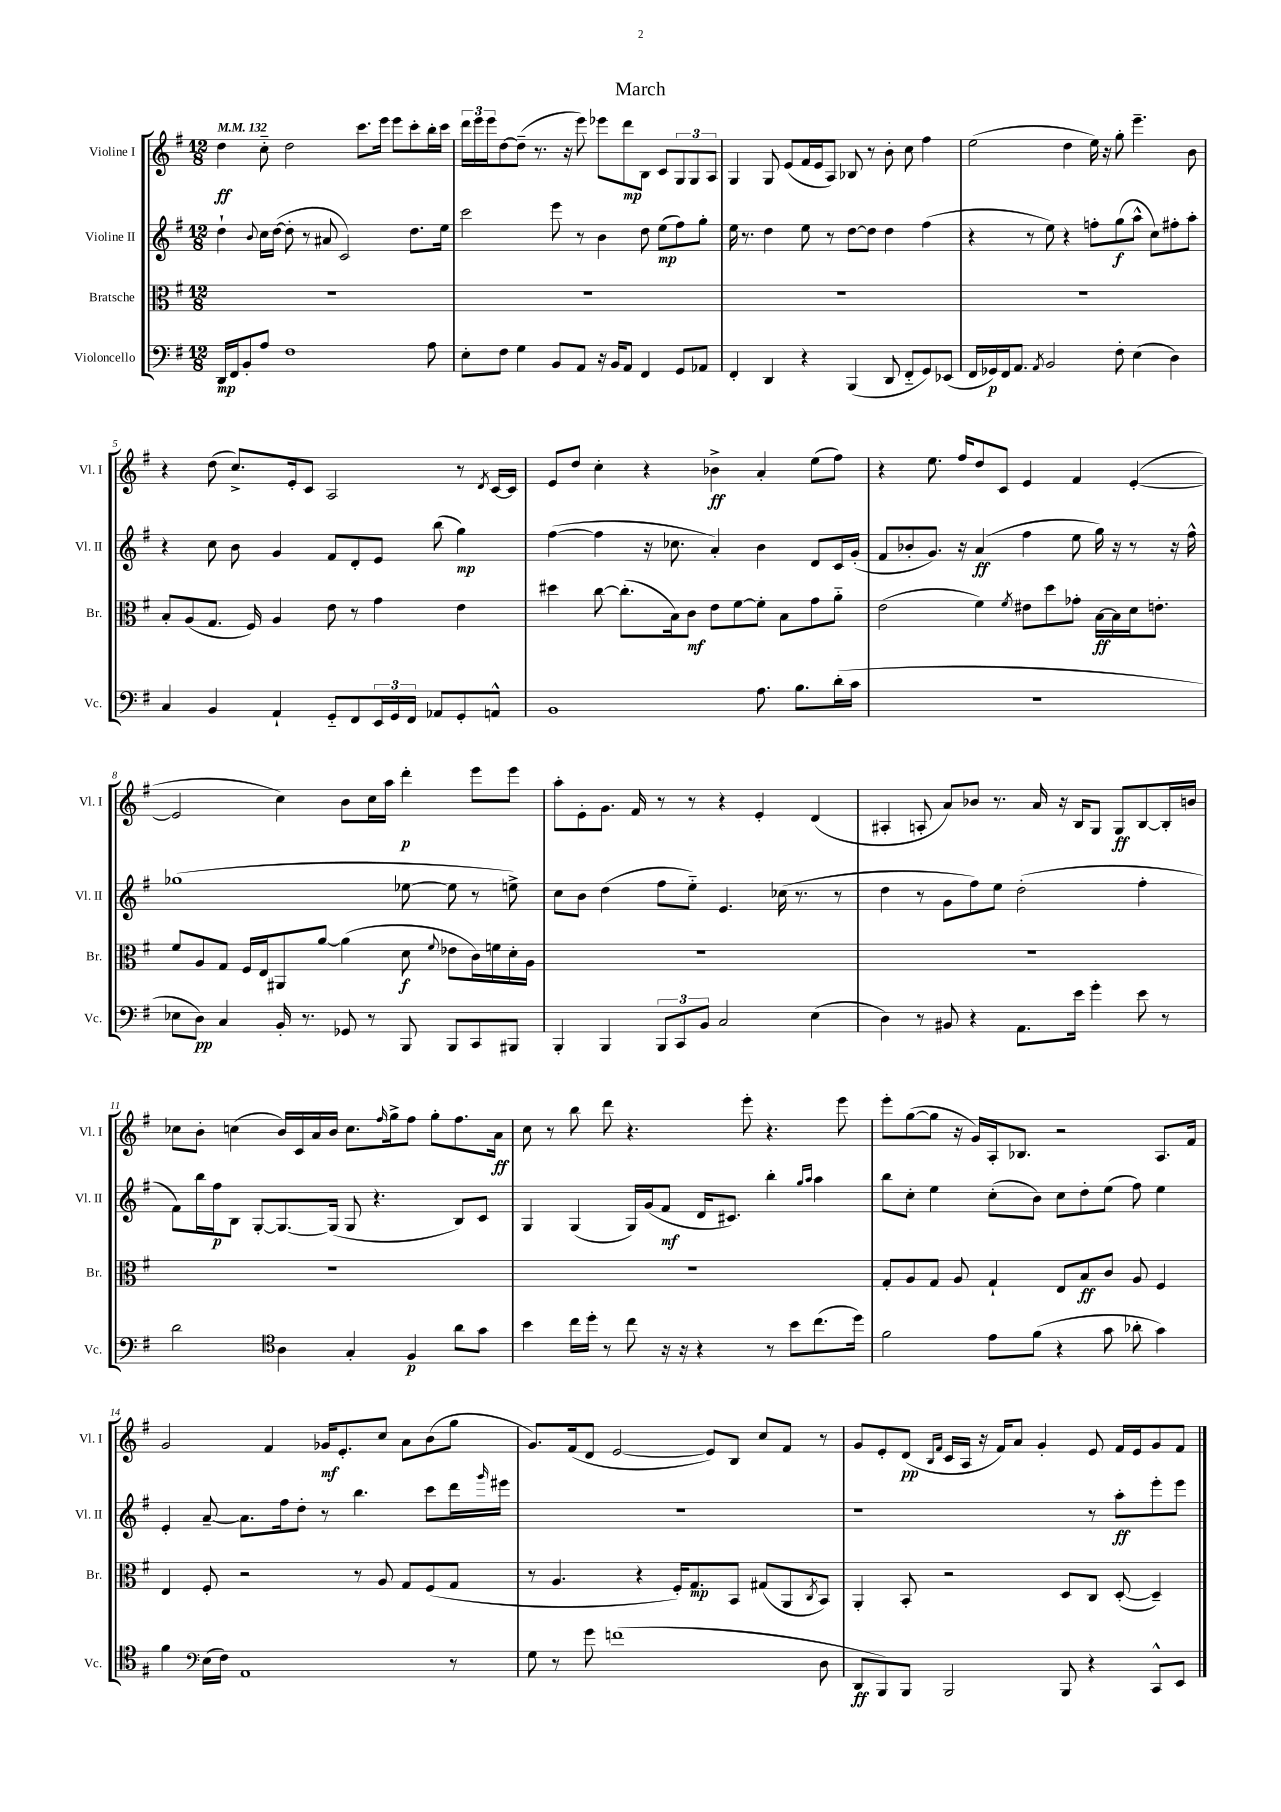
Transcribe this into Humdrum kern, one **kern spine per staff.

**kern	**dynam	**kern	**dynam	**kern	**dynam	**kern	**dynam
*part4	*part4	*part3	*part3	*part2	*part2	*part1	*part1
*staff4	*staff4	*staff3	*staff3	*staff2	*staff2	*staff1	*staff1
*I"Violoncello	*	*I"Bratsche	*	*I"Violine II	*	*I"Violine I	*
*I'Vc.	*	*I'Br.	*	*I'Vl. II	*	*I'Vl. I	*
*clefF4	*	*clefC3	*	*clefG2	*	*clefG2	*
*k[f#]	*	*k[f#]	*	*k[f#]	*	*k[f#]	*
*M12/8	*	*M12/8	*	*M12/8	*	*M12/8	*
*MM132	*	*MM132	*	*MM132	*	*MM132	*
=1	=1	=1	=1	=1	=1	=1	=1
16DD/LL	mp	1.r	.	4dd`\	.	4dd\	ff
16FF#/J	.	.	.	.	.	.	.
8BB'/	.	.	.	.	.	.	.
.	.	.	.	8qqb/	.	.	.
8A/J	.	.	.	16cc\LL	.	8cc\	.
.	.	.	.	([16dd\JJ	.	.	.
1F#	.	.	.	8dd'\]	.	2dd\	.
.	.	.	.	8r	.	.	.
.	.	.	.	8a#X/	.	.	.
.	.	.	.	2c/)	.	.	.
.	.	.	.	.	.	8.ccc\L	.
.	.	.	.	.	.	16eee\Jk	.
.	.	.	.	.	.	8eee\L	.
.	.	.	.	8.dd\L	.	8ccc'\	.
8A\	.	.	.	.	.	16bb'\L	.
.	.	.	.	16ee\Jk	.	16ccc\JJ	.
=2	=2	=2	=2	=2	=2	=2	=2
8E'\L	.	1.r	.	2ccc\	.	24ddd\LL	.
.	.	.	.	.	.	24eee\	.
.	.	.	.	.	.	24eee\J	.
8F#\J	.	.	.	.	.	[8dd\	.
4G\	.	.	.	.	.	(8dd~\J]	.
.	.	.	.	.	.	8.r	.
8BB/L	.	.	.	8eee\	.	.	.
.	.	.	.	.	.	16r	.
8AA/J	.	.	.	8r	.	8eee\)	.
16r	.	.	.	4b\	.	8eee-X\L	.
16BB/KL	.	.	.	.	.	.	.
8AA/J	.	.	.	.	.	8ddd\	mp
4FF#/	.	.	.	8dd\	.	8B\J	.
.	.	.	.	(8ee\L	mp	8c/L	.
8GG/L	.	.	.	8ff#\)	.	12G/	.
.	.	.	.	.	.	12G/	.
8AA-X/J	.	.	.	8gg'\J	.	.	.
.	.	.	.	.	.	12A/J	.
=3	=3	=3	=3	=3	=3	=3	=3
4FF#'/	.	1.r	.	16ee\	.	4G/	.
.	.	.	.	8.r	.	.	.
4DD/	.	.	.	4dd\	.	8G/	.
.	.	.	.	.	.	(8e/L	.
4r	.	.	.	8ee\	.	16f#/L	.
.	.	.	.	.	.	16e/J	.
.	.	.	.	8r	.	8A/J)	.
(4BBB/	.	.	.	[8dd\L	.	8B-X/	.
.	.	.	.	8dd\J]	.	8r	.
8DD/	.	.	.	4dd\	.	8b'\	.
8FF#/L	.	.	.	.	.	8cc\	.
8GG/)	.	.	.	(4ff#\	.	4ff#\	.
(8EE-X/J	.	.	.	.	.	.	.
=4	=4	=4	=4	=4	=4	=4	=4
16FF#/LL	.	1.r	.	4r	.	(2ee\	.
16GG-X/)	p	.	.	.	.	.	.
16FF#/J	.	.	.	.	.	.	.
8.AA/J	.	.	.	.	.	.	.
.	.	.	.	8r	.	.	.
8qAA/	.	.	.	.	.	.	.
2BB/	.	.	.	8ee\)	.	.	.
.	.	.	.	4r	.	4dd\	.
.	.	.	.	8ffn'\L	.	16ee\)	.
.	.	.	.	.	.	16r	.
8F#'\	.	.	.	(8gg\	f	8gg'\	.
(4E\	.	.	.	8aa^^\J	.	4.eee~\	.
.	.	.	.	8cc\L)	.	.	.
4D\)	.	.	.	8ff#X'\	.	.	.
.	.	.	.	8aa'\J	.	8b\	.
!!LO:LB:g=z
=5	=5	=5	=5	=5	=5	=5	=5
4C/	.	8B'/L	.	4r	.	4r	.
.	.	(8A/	.	.	.	.	.
4BB/	.	8.G/J	.	8cc\	.	(8dd\	.
.	.	.	.	8b\	.	8.cc^/L)	.
.	.	16F#/)	.	.	.	.	.
4AA`/	.	4A/	.	4g/	.	.	.
.	.	.	.	.	.	16e'/k	.
.	.	.	.	.	.	8c/J	.
8GG/L	.	8e\	.	8f#/L	.	2A/	.
8FF#/	.	8r	.	8d'/	.	.	.
24EE/L	.	4g\	.	8e/J	.	.	.
24GG/	.	.	.	.	.	.	.
24FF#/JJ	.	.	.	.	.	.	.
8AA-X/L	.	.	.	(8bb\	.	.	.
8GG'/	.	4e\	.	4gg\)	mp	8r	.
.	.	.	.	.	.	8qd/	.
8AAn^^/J	.	.	.	.	.	[16c/LL	.
.	.	.	.	.	.	16c/JJ]	.
=6	=6	=6	=6	=6	=6	=6	=6
1BB	.	4dd#X\	.	([4ff#\	.	8e/L	.
.	.	.	.	.	.	8dd/J	.
.	.	[8cc\	.	4ff#\]	.	4cc'\	.
.	.	(8.cc'\L]	.	.	.	.	.
.	.	.	.	16r	.	4r	.
.	.	16B\k)	.	8.cc-X\	.	.	.
.	.	8c\J	mf	.	.	.	.
.	.	8e\L	.	4a'/)	.	4b-X^\	ff
.	.	[8f#\	.	.	.	.	.
8.A\	.	8f#'\J]	.	4b\	.	4a'/	.
.	.	8B\L	.	.	.	.	.
8.B\L	.	.	.	.	.	.	.
.	.	8g\	.	8d/L	.	(8ee\L	.
(16d'\L	.	8a\J	.	16c/L	.	8ff#\J)	.
16c\JJ	.	.	.	(16g'/JJ	.	.	.
=7	=7	=7	=7	=7	=7	=7	=7
1.r	.	(2e\	.	8f#/L	.	4r	.
.	.	.	.	8b-X'/	.	.	.
.	.	.	.	8.g/J)	.	8.ee\	.
.	.	.	.	16r	.	16ff#/KL	.
.	.	4f#\)	.	(4a/	ff	8dd/	.
.	.	.	.	.	.	8c/J	.
.	.	8qf#/	.	.	.	.	.
.	.	8e#X\L	.	4ff#\	.	4e/	.
.	.	8dd\	.	.	.	.	.
.	.	8g-X'\J	.	8ee\	.	4f#/	.
.	.	[16B\LL	ff	16gg\)	.	.	.
.	.	16B\]	.	16r	.	.	.
.	.	16d\J	.	8r	.	([4e'/	.
.	.	8.en'\J	.	.	.	.	.
.	.	.	.	16r	.	.	.
.	.	.	.	16ff#^^\	.	.	.
!!LO:LB:g=z
=8	=8	=8	=8	=8	=8	=8	=8
8E-X\L	.	8f#/L	.	(1gg-X	.	2e/]	.
8D\J)	pp	8A/	.	.	.	.	.
4C/	.	8G/J	.	.	.	.	.
.	.	16F#/LL	.	.	.	.	.
.	.	16E/J	.	.	.	.	.
16BB'/	.	8AA#X/	.	.	.	4cc\)	.
8.r	.	.	.	.	.	.	.
.	.	[8a/J	.	.	.	.	.
8GG-X/	.	(4a\]	.	.	.	8b\L	.
8r	.	.	.	.	.	16cc\L	.
.	.	.	.	.	.	16aa\JJ	.
8BBB/	.	8d\	f	[8ee-X\	.	4ddd'\	p
.	.	8qqf#/	.	.	.	.	.
8BBB/L	.	8e-X\L	.	8ee-\]	.	.	.
8CC/	.	16c\L)	.	8r	.	8eee\L	.
.	.	16fn\	.	.	.	.	.
8BBB#X/J	.	16d'\	.	8een^\)	.	8eee\J	.
.	.	16A\JJ	.	.	.	.	.
=9	=9	=9	=9	=9	=9	=9	=9
4BBB'/	.	1.r	.	8cc\L	.	8aa'\L	.
.	.	.	.	8b\J	.	8e'\	.
4BBB/	.	.	.	(4dd\	.	8.g\J	.
.	.	.	.	.	.	16f#/	.
12BBB/L	.	.	.	8ff#\L	.	8r	.
12CC/	.	.	.	.	.	.	.
.	.	.	.	8ee\J)	.	8r	.
12BB/J	.	.	.	.	.	.	.
2C/	.	.	.	4.e/	.	4r	.
.	.	.	.	.	.	4e'/	.
.	.	.	.	(16cc-X\	.	.	.
.	.	.	.	8.r	.	.	.
(4E\	.	.	.	.	.	(4d/	.
.	.	.	.	8r	.	.	.
=10	=10	=10	=10	=10	=10	=10	=10
4D\)	.	1.r	.	4dd\	.	4A#X'/	.
8r	.	.	.	8r	.	8An'/	.
8BB#X/	.	.	.	8g\L	.	8a/L)	.
4r	.	.	.	8ff#\)	.	8b-X/J	.
.	.	.	.	8ee\J	.	8.r	.
8.AA\L	.	.	.	(2dd'\	.	.	.
.	.	.	.	.	.	16a/	.
.	.	.	.	.	.	16r	.
16e\Jk	.	.	.	.	.	16B/KL	.
4g'\	.	.	.	.	.	8G/J	.
.	.	.	.	.	.	8G/L	ff
8e\	.	.	.	4ff#'\	.	[8B/	.
8r	.	.	.	.	.	16B'/L]	.
.	.	.	.	.	.	16bn/JJ	.
!!LO:LB:g=z
=11	=11	=11	=11	=11	=11	=11	=11
2d\	.	1.r	.	8f#\L)	.	8cc-X\L	.
.	.	.	.	16bb\L	.	8b'\J	.
.	.	.	.	16ff#\J	p	.	.
.	.	.	.	8B\J	.	(4ccn\	.
.	.	.	.	[8G'/L	.	.	.
*clefC4	*	*	*	*	*	*	*
4A\	.	.	.	8.G/_	.	16b/LL)	.
.	.	.	.	.	.	16c/	.
.	.	.	.	.	.	16a/	.
.	.	.	.	(16G/Jk]	.	16b/JJ	.
4G'/	.	.	.	8G/	.	8.cc\L	.
.	.	.	.	4.r	.	.	.
.	.	.	.	.	.	16qqff#/	.
.	.	.	.	.	.	16gg^\k	.
4F#/	p	.	.	.	.	8ff#\J	.
.	.	.	.	.	.	8gg'\L	.
8a\L	.	.	.	8B/L)	.	8.ff#\	.
8g\J	.	.	.	8c/J	.	.	.
.	.	.	.	.	.	16a\Jk	ff
=12	=12	=12	=12	=12	=12	=12	=12
4b\	.	1.r	.	4G/	.	8cc\	.
.	.	.	.	.	.	8r	.
16cc\LL	.	.	.	(4G/	.	8bb\	.
16dd'\JJ	.	.	.	.	.	.	.
8r	.	.	.	.	.	8ddd\	.
8cc\	.	.	.	16G/LL)	.	4.r	.
.	.	.	.	(16g/J	.	.	.
16r	.	.	.	8f#/J	mf	.	.
16r	.	.	.	.	.	.	.
4r	.	.	.	16d/KL	.	.	.
.	.	.	.	8.c#X/J)	.	.	.
.	.	.	.	.	.	8eee'\	.
8r	.	.	.	4bb'\	.	4.r	.
8b\L	.	.	.	.	.	.	.
.	.	.	.	16qqgg/LL	.	.	.
.	.	.	.	16qqaa/JJ	.	.	.
(8.cc\	.	.	.	4aa\	.	.	.
.	.	.	.	.	.	8eee\	.
16dd\Jk)	.	.	.	.	.	.	.
=13	=13	=13	=13	=13	=13	=13	=13
2f#\	.	8G'/L	.	8bb\L	.	8eee'\L	.
.	.	8A/	.	8cc'\J	.	([8gg\	.
.	.	8G/J	.	4ee\	.	8gg\J]	.
.	.	8A/	.	.	.	16r	.
.	.	.	.	.	.	16g/LL)	.
8e\L	.	4G`/	.	(8cc'\L	.	16A'/J	.
.	.	.	.	.	.	8.B-X/J	.
(8f#\J	.	.	.	8b\J)	.	.	.
4r	.	8E/L	.	8cc\L	.	2r	.
.	.	8B/	ff	8dd'\	.	.	.
8g\	.	8c/J	.	(8ee\J	.	.	.
8a-X'\	.	8A/	.	8ff#\)	.	.	.
4g\)	.	4F#/	.	4ee\	.	8.A/L	.
.	.	.	.	.	.	16f#/Jk	.
!!LO:LB:g=z
=14	=14	=14	=14	=14	=14	=14	=14
4f#\	.	4E/	.	4e'/	.	2g/	.
*clefF4	*	*	*	*	*	*	*
(16E\LL	.	8F#'/	.	[8a~/	.	.	.
16F#\JJ)	.	.	.	.	.	.	.
1AA	.	2r	.	8.a\L]	.	.	.
.	.	.	.	.	.	4f#/	.
.	.	.	.	16ff#\k	.	.	.
.	.	.	.	8dd'\J	.	.	.
.	.	.	.	8r	.	16g-X/KL	mf
.	.	.	.	.	.	8.e'/	.
.	.	8r	.	4.bb\	.	.	.
.	.	8A/	.	.	.	8cc/J	.
.	.	8G/L	.	.	.	8a\L	.
.	.	(8F#/	.	8ccc\L	.	(8b\	.
8r	.	8G/J	.	16ddd\L	.	8gg\J	.
.	.	.	.	16qqggg/	.	.	.
.	.	.	.	16eee#X\JJ	.	.	.
=15	=15	=15	=15	=15	=15	=15	=15
8G\	.	8r	.	1.r	.	8.g/L)	.
8r	.	4.A/	.	.	.	.	.
.	.	.	.	.	.	(16f#/k	.
8g\	.	.	.	.	.	8d/J	.
(1fn	.	.	.	.	.	[2e/	.
.	.	4r	.	.	.	.	.
.	.	16F#'/KL)	.	.	.	.	.
.	.	8.G/	mp	.	.	.	.
.	.	.	.	.	.	8e/L])	.
.	.	8BB/J	.	.	.	8B/J	.
.	.	(8G#X/L	.	.	.	8cc/L	.
.	.	8AA/	.	.	.	8f#/J	.
.	.	8qC/	.	.	.	.	.
8D\	.	8BB/J)	.	.	.	8r	.
=16	=16	=16	=16	=16	=16	=16	=16
8DD/L	ff	4AA'/	.	1r	.	8g/L	.
8BBB/)	.	.	.	.	.	8e'/	.
8BBB/J	.	8BB'/	.	.	.	(8d/J	pp
.	.	.	.	.	.	16qqB/LL	.
.	.	.	.	.	.	16qqf#/JJ	.
2BBB/	.	2r	.	.	.	16c/LL	.
.	.	.	.	.	.	16A/JJ	.
.	.	.	.	.	.	16r	.
.	.	.	.	.	.	16f#/KL)	.
.	.	.	.	.	.	8a/J	.
.	.	.	.	.	.	4g'/	.
8BBB/	.	8D/L	.	.	.	.	.
4r	.	8C/J	.	8r	.	8e/	.
.	.	([8D'/	.	8aa'\L	ff	16f#/LL	.
.	.	.	.	.	.	16e/J	.
8CC^^/L	.	4D~/])	.	8eee'\	.	8g/	.
8EE/J	.	.	.	8eee\J	.	8f#/J	.
==	==	==	==	==	==	==	==
*-	*-	*-	*-	*-	*-	*-	*-
